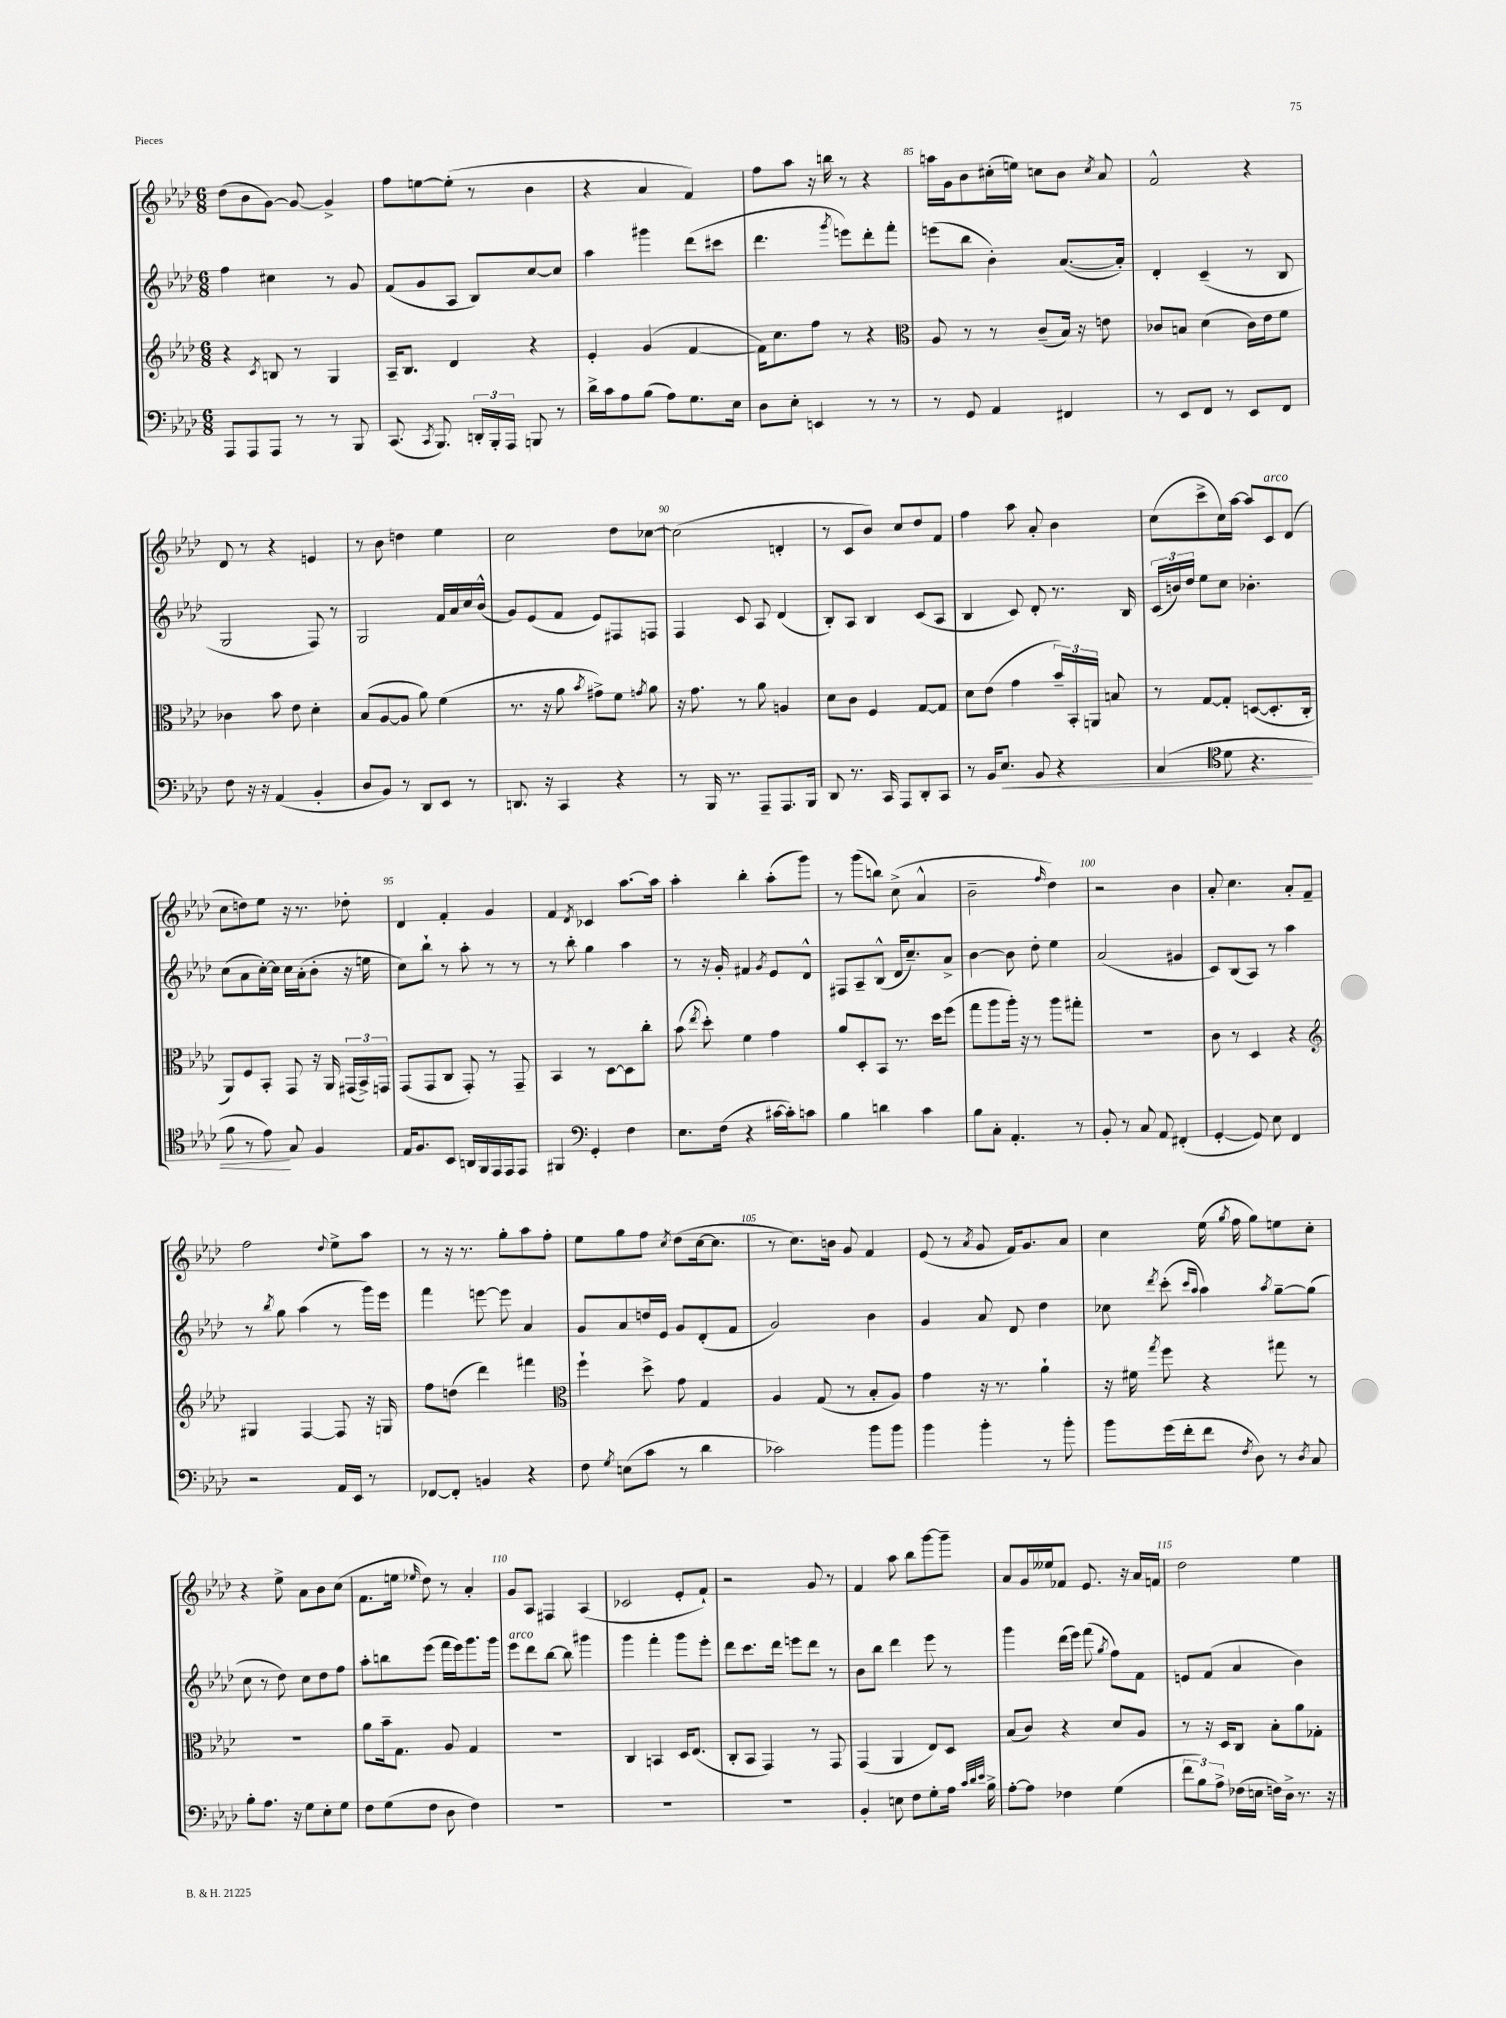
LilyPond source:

<<
\new StaffGroup <<
\new Staff = "s0" {
    \clef treble \key aes \major \numericTimeSignature \time 6/8
    \autoBeamOff des''8[( bes'8 g'8]~) g'8~ g'4-> |
    f''8[ e''8~ e''8]-.( r8 bes'4 |
    r4 aes'4 f'4) |
    f''8[ aes''8] r16 b''16 r8 r4 |
    a''16[ g'16 bes'8 cis''16-.( e''16]) c''8[ bes'8] \acciaccatura { c''8 } aes'8 |
    f'2-^ r4 |
    des'8 r8 r4 e'4 |
    r8 bes'8 d''4 ees''4 |
    c''2 des''8[ ces''8]~ |
    ces''2( d'4-. |
    r8 c'8[ bes'8]) c''8[ des''8 f'8] |
    f''4 aes''8 aes'8-. bes'4 |
    c''8[( c'''8-> c''16) aes''16]~ aes''8[ c'8^\markup { \italic "arco" } des'8]( |
    c''8[ d''8) ees''8] r16 r8. des''8-. |
    des'4 f'4-. g'4 |
    f'4 \acciaccatura { des'8 } ces'4 aes''8.[~ aes''16] |
    aes''4-. bes''4-. aes''8[-.( g'''8]) |
    r8 g'''8[( b''8]) c''8->( aes'4-^ |
    bes'2-- \grace { f''16 } des''4) |
    r2 bes'4 |
    aes'8-. c''4. aes'8[-. f'8]-- |
    f''2 \appoggiatura { des''8 } ees''8[-> aes''8] |
    r8 r16 r8. g''8[-. aes''8 f''8]-. |
    ees''8[ g''8 f''8] \acciaccatura { c''8 } des''8[( c''16~ c''8.] |
    r8 c''8.[) b'16] g'8 f'4 |
    ees'8( r8 \acciaccatura { aes'8 } g'8 f'16[) g'8. aes'8] |
    c''4 ees''16( \acciaccatura { g''8 } f''16 g''8[) e''8 c''8]-. |
    r4 ees''8-> aes'8[ bes'8 c''8]( |
    f'8.[ e''16] \grace { ees''16 } des''8) r8 aes'4-. |
    g'8[ aes8] fis4 aes4( |
    ces'2 ees'8[-. f'8]-!) |
    r2 g'8 r8 |
    f'4 aes''8 bes''8[ g'''8~ g'''8]-- |
    aes'8[ g'16 eeses''16 fes'8] ees'8. r16 aes'16[ f'16] |
    des''2 ees''4 \bar "|." |
}
\new Staff = "s1" {
    \clef treble \key aes \major \numericTimeSignature \time 6/8
    \autoBeamOff f''4 cis''4 r8 g'8 |
    f'8[( g'8 aes8] bes8[) c''8~ c''8] |
    aes''4 gis'''4 des'''8[( cis'''8] |
    des'''4. \acciaccatura { g'''8 } e'''8[) des'''8-. f'''8]-. |
    e'''8[( bes''8] bes'4-.) aes'8.[~( aes'16]-.) |
    des'4-. c'4--( r8 bes8 |
    g2 f8) r8 |
    g2 f'16[ aes'16 c''16 bes'16]-^( |
    g'8[) ees'8( f'8] ees'8[) fis8 f8] |
    f4 c'8 aes8 des'4( |
    bes8[-.) aes8] bes4 c'8[( aes8] |
    bes4 c'8) des'8-. r8. bes16 |
    \tuplet 3/2 { c'16[( b'16) des''16] } ees''8[ c''8] bes'4.-. |
    c''8[( aes'8 c''16~-.) c''16] c''16[ aes'16-.( bes'8]-. r16 e''16 |
    c''8[) bes''8]-! r8 aes''8-. r8 r8 |
    r8 bes''8-. g''4 aes''4 |
    r8 r16 g'16-. fis'4 \acciaccatura { g'8 } ees'8[ des'8]-^ |
    fis8[ aes8-- bes8]-^( des'16[ c''8.--) aes'8]-> |
    bes'4~ bes'8 des''8-. ees''4 |
    aes'2( gis'4 |
    c'8[) bes8( aes8]) r8 aes''4 |
    r8 \acciaccatura { bes''8 } g''8 aes''4( r8 g'''16[) ees'''16] |
    f'''4 e'''8~ e'''8 aes'4 |
    g'8[ aes'8 d''16 ees'16] g'8[ des'8-.( f'8] |
    g'2) bes'4 |
    g'4 aes'8 des'8 des''4 |
    ces''8 \acciaccatura { des'''8 } c'''8-.( \grace { c'''16[ aes''16] } aes''4) \acciaccatura { aes''8 } g''8[~-- g''8]( |
    c''8 r8 des''8) c''8[ des''8 f''8] |
    aes''8[-. b''8 ees'''8]( f'''16[ ees'''16) g'''8. g'''16] |
    ees'''8[^\markup { \italic "arco" } des'''8 bes''8]~ bes''8 gis'''4 |
    g'''4 f'''4-. g'''8[ ees'''8]-. |
    des'''8[ c'''8. des'''16] e'''8[ des'''8] r8 |
    bes'8[ bes''8] des'''4 ees'''8 r8 |
    g'''4 des'''16[( ees'''16]) f'''8( \acciaccatura { g''8 } f''8[) f'8] |
    e'8[ f'8]( aes'4 bes'4) \bar "|." |
}
\new Staff = "s2" {
    \clef treble \key aes \major \numericTimeSignature \time 6/8
    \autoBeamOff r4 \acciaccatura { c'8 } b8 r8 g4 |
    aes16[-- bes8.] des'4 r4 |
    ees'4-. g'4( f'4~ |
    f'16[) c''8. f''8] r8 r4 |
    \clef alto aes8 r8 r8 c'8[--( bes16]) r16 e'8 |
    ces'8[ b8] des'4( ces'16[) ees'16 f'8] |
    ces'4 bes'8 ees'8 des'4-. |
    bes8[( aes8~ aes8] aes'8) f'4( |
    r8. r16 aes'8 \acciaccatura { bes'8 } gis'8[->) f'8] \acciaccatura { g'8 } aes'8 |
    r16 g'8. r8 aes'8 a4 |
    des'8[ c'8] f4 g8[~ g8] |
    des'8[ ees'8]( g'4 \tuplet 3/2 { bes'16[--) bes,16-. a,16] } b8 |
    r8 g8[~ g8]-. d8[~( d8.-. c16]-. |
    aes,8[) f8 bes,8]-. g,8 r16 aes,16 \tuplet 3/2 { gis,16[( bes,16->) g,16] } |
    g,8[( g,8 c8] g,8-.) r8 g,8-- |
    bes,4 r8 des8[~ des8 c''8]-. |
    bes'8( \acciaccatura { ees''8 } des''8-.) f'4 g'4 |
    aes'8[ des8-. bes,8] r8. des''16[ f''8]( |
    g''8[ aes''8 aes''16]-.) r16 r8 aes''8[ gis''8]-. |
    R2. |
    c'8 r8 des4 r4 |
    \clef treble gis4 f4~ f8 r16 g16 |
    f''8[ d''8]( des'''4) fis'''4 |
    \clef alto f''4-! des''8-> g'8 g4 |
    aes4 g8( r8 bes8[-. aes8]) |
    g'4 r16 r8. aes'4-! |
    r16 fis'16 \acciaccatura { g''8 } f''8 r4 gis''8 r8 |
    R2. |
    aes'8[ bes'16-- g8.] aes8 g4 |
    R2. |
    c4 b,4 des16[ ees8.]( |
    c8[-. bes,8] g,4) r8 g,8 |
    g,4( aes,4 ees8[) des8] |
    bes8[( c'8]) r4 des'8[ aes8] |
    r8 r16 des16[ c8] bes8[-. aes'8 ges8]-. \bar "|." |
}
\new Staff = "s3" {
    \clef bass \key aes \major \numericTimeSignature \time 6/8
    \autoBeamOff aes,,8[ aes,,8 aes,,8] r8 r8 bes,,8 |
    c,8.( \acciaccatura { c,8 } bes,,8.) \tuplet 3/2 { d,16[-. bes,,16-. aes,,16] } b,,8 r8 |
    des'16[-> c'16 aes8 bes8]( aes8[) g8. ees16] |
    des8[ ees8]-. e,4 r8 r8 |
    r8 g,8 aes,4 fis,4 |
    r8 ees,8[ f,8] r8 ees,8[ f,8] |
    f8 r16 r16 aes,4( bes,4-. |
    des8[ bes,8]) r8 des,8[ ees,8] r8 |
    d,8. r16 c,4 r4 |
    r8 bes,,16 r8. aes,,8[-- aes,,8. bes,,16] |
    des,8 r8. c,16 aes,,8[ des,8-. c,8] |
    r8 bes,16[ ees8.]\< bes,8 r4 |
    c4( \clef tenor des'8 r4. |
    f'8 r8 ees'8\!) g8 f4 |
    ees16[ f8. bes,8] a,16[ f,16 ees,16 ees,16 ees,8] |
    fis,4 \clef bass g,4-. f4 |
    ees8.[ f16]( r4 cis'16[~ cis'16-.) c'8] |
    bes4 d'4 c'4 |
    bes8[ c8]-. aes,4.-. r8 |
    bes,8-. r8 c8 aes,8 fis,4-.( |
    g,4~-. g,8) ees8 f,4 |
    r2 aes,16[ ees,16] r8 |
    fes,8[~ fes,8]-. b,4 r4 |
    f8 \acciaccatura { g8 } e8[( c'8] r8 des'4 |
    ces'2) bes'8[ bes'8] |
    bes'4 bes'4-. r8 bes'8-. |
    bes'8[ g'16( f'16-. f'8] \acciaccatura { f8 } des8) r8 \acciaccatura { des8 } c8 |
    bes8[-. aes8.] r16 g8[ ees8-. g8] |
    f8[ g8( f8] des8 f4) |
    R2. |
    R2. |
    R2. |
    bes,4-. e8 f8[ g8-. aes16] \grace { c'32[ des'32 ees'32] } bes16-> |
    aes8[~-. aes8] fes4 g4( |
    \tuplet 3/2 { f'8[ bes8) aes8]-> } fes16[( e16] f16[) des16]-> r8. r16 \bar "|." |
}
>>
>>
\layout { \context { \Score currentBarNumber = #81 \override BarNumber.break-visibility = ##(#f #t #t) barNumberVisibility = #(every-nth-bar-number-visible 5) } }
